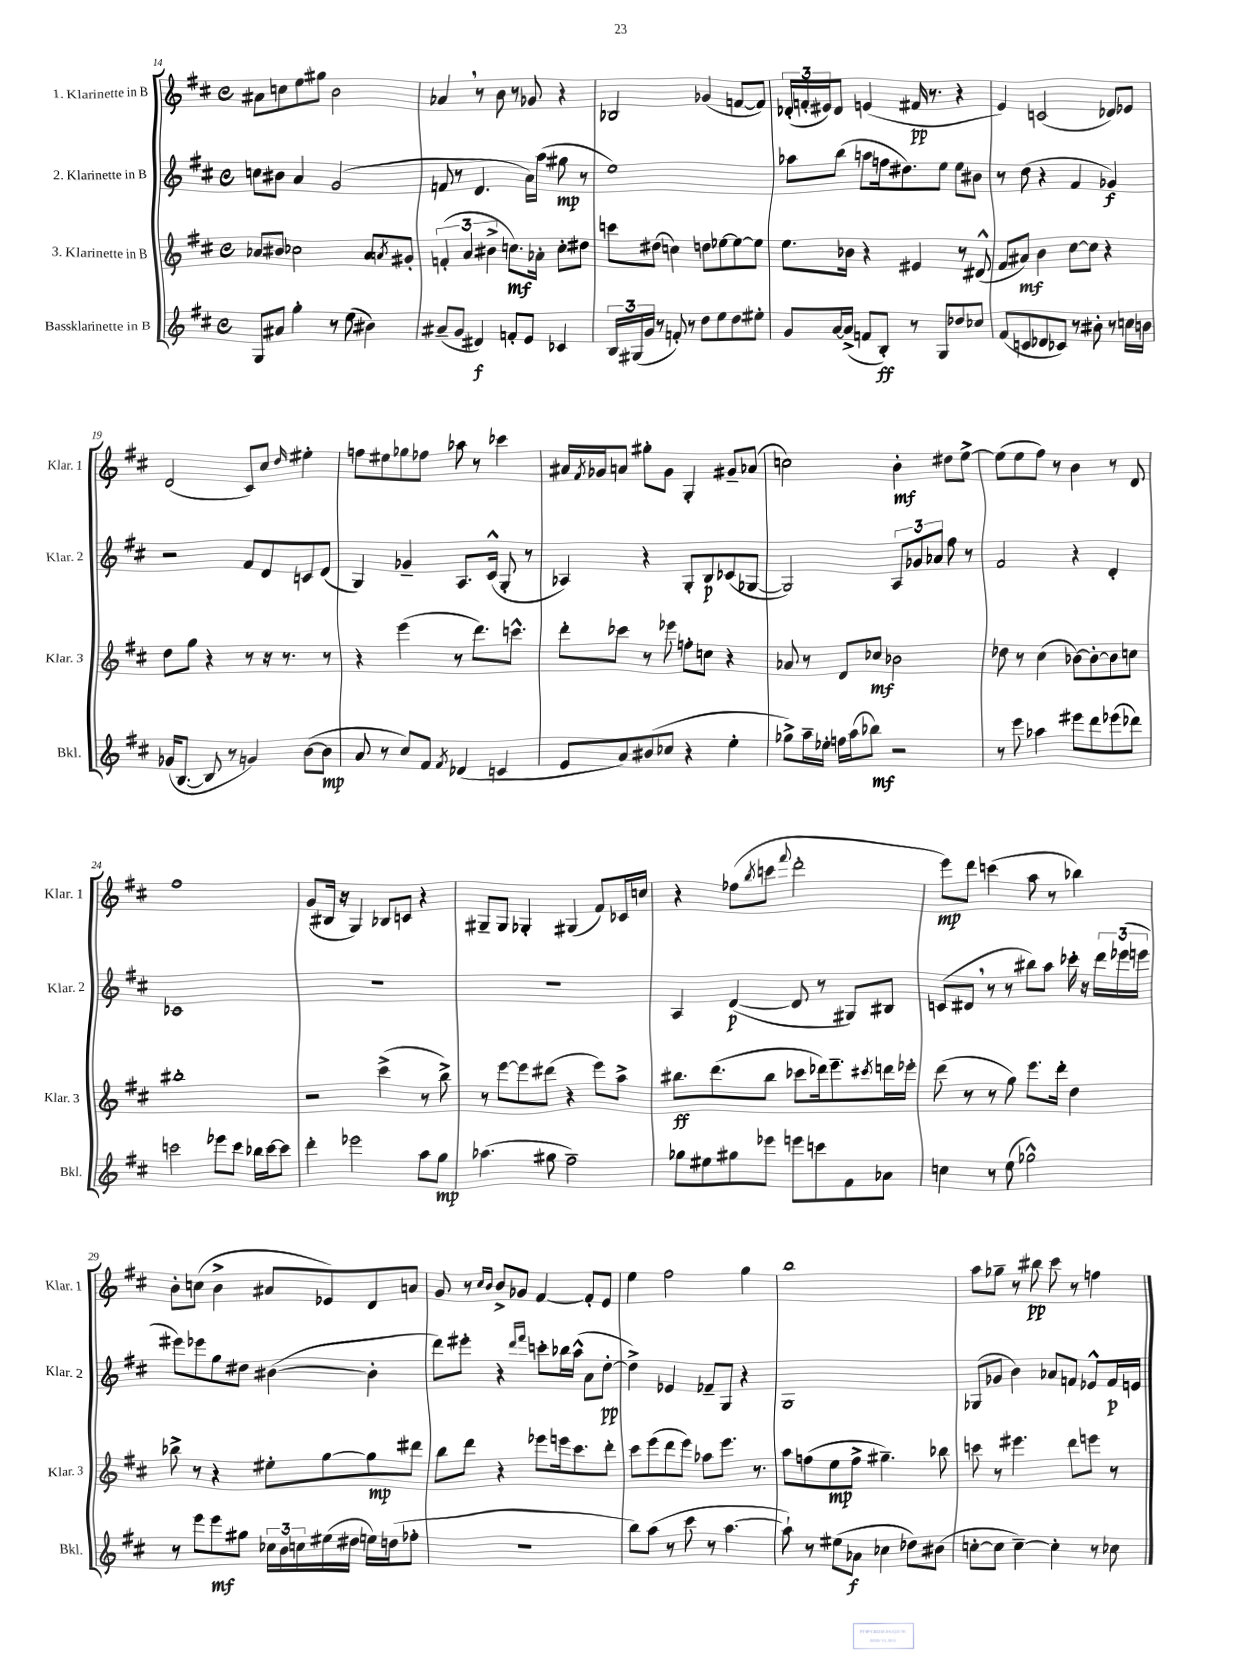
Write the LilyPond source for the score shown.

<<
\new StaffGroup <<
\new Staff = "s0" \with { instrumentName = "1. Klarinette in B" shortInstrumentName = "Klar. 1" } {
    \clef treble \key d \major \defaultTimeSignature \time 4/4
    ais'8 c''8 e''8 gis''8 b'2 |
    aes'4 \breathe r8 b'8 r8 ges'8 r4 |
    bes2 ges'4( f'8~ f'8) |
    \tuplet 3/2 { des'16-.( f'16-. eis'16) } des'8 e'4( fis'16\pp r8. r4 |
    e'4) c'2( des'8) ees'8 |
    d'2( cis'8) cis''8 \grace { d''16 } eis''4-. |
    f''8 eis''8 ges''8 fes''8 aes''8 r8 ces'''4 |
    ais'16 \acciaccatura { fis'8 } ges'16 a'8 gis''8-. ges'8 g4-. gis'8-- aes'8( |
    c''2) b'4-.\mf dis''8 e''8~-> |
    e''8( e''8 fis''8) r8 b'4 r8 d'8 |
    fis''1 |
    g'8( bis16 r16 g4) bes8 c'8 r4 |
    gis8-- gis8 ges4-. gis4( fis'8) ces'16 c''16 |
    r4 fes''8( \acciaccatura { b''8 } c'''8 \appoggiatura { fis'''8 } d'''2-. |
    e'''8\mp) d'''8 c'''4( a''8 r8 bes''4) |
    b'8-. c''8( b'4-> ais'8 ees'8) d'8 a'8 |
    g'8 r8 \grace { cis''16 b'16 } b'8-> ges'8 fis'4~ fis'8-. e'8 |
    e''4 fis''2 g''4 |
    b''1 |
    a''8 ges''8-- r8 bis''8\pp cis'''8 r8 f''4 \bar "|." |
}
\new Staff = "s1" \with { instrumentName = "2. Klarinette in B" shortInstrumentName = "Klar. 2" } {
    \clef treble \key d \major \defaultTimeSignature \time 4/4
    c''8 bis'8 a'4 g'2( |
    f'8 r8 d'4. a'16) a''16( gis''8\mp r8 |
    e''1) |
    aes''8 b''8( a''8 f''16 dis''8.) e''8 e''8 bis'8 |
    r8 d''8( r4 fis'4 ges'4\f) |
    r2 fis'8 d'8 c'8 d'8( |
    g4) ges'4-- a8. cis'16-^( g8-. r8 |
    aes4) r4 g8-. b8\p ces'8( ges8~ |
    ges2) \tuplet 3/2 { a8 ges'8 aes'8 } fis''8 r8 |
    fis'2 r4 d'4-. |
    ces'1 |
    R1 |
    R1 |
    a4 d'4~\p( d'8 r8 gis8) bis8 |
    c'8( dis'8 \breathe r8 r8 bis''8) a''8 ces'''16-. r16 \tuplet 3/2 { d'''16 ees'''16( e'''16 } |
    eis'''8) ees'''8 g''8 dis''8 bis'4~( bis'4-. |
    d'''8) eis'''8-. r4 \grace { d'''16 fis'''16 } c'''8-. bes''16 a''16-^( a'8 d''8~-.\pp |
    d''4->) ees'4 fes'8-- g8 r4 |
    g1 |
    ges8( ges'8 b'4) aes'8 f'8 ees'8-^ f'16\p e'16 \bar "|." |
}
\new Staff = "s2" \with { instrumentName = "3. Klarinette in B" shortInstrumentName = "Klar. 3" } {
    \clef treble \key d \major \defaultTimeSignature \time 4/4
    aes'8 bis'8 ces''2 aes'8 \acciaccatura { a'8 } gis'8-. |
    \tuplet 3/2 { f'4-.( a'4 bis'4-> } c''8.\mf) aes'16-. c''8-. dis''8 |
    c'''8 dis''8( c''4) d''8 ees''8~ ees''8~ ees''8 |
    e''8. bes'16 r4 eis'4 r8 dis'8-^( |
    fis'8 ais'8\mf) b'4 cis''8~ cis''8 r4 |
    d''8 g''8 r4 r8 r16 r8. r8 |
    r4 e'''4( r8 d'''8.) c'''8.-^ |
    d'''8-. ces'''8 r8 ees'''8 f''8-. c''8 r4 |
    aes'8 r8 d'8 ces''8\mf bes'2 |
    des''8 r8 cis''4( bes'8~) bes'8~-. bes'8 c''8 |
    bis''1-. |
    r2 cis'''4->( r8 b''8->) |
    r8 e'''8~ e'''8 dis'''8( r4 e'''8) a''8-> |
    bis''8.\ff d'''8.( bis''8 ces'''8 des'''16) e'''8.-- \acciaccatura { cis'''8 } d'''16 ees'''16-. |
    d'''8( r8 r8 g''8) e'''8. d'''16-. d''4 |
    bes''8-> r8 r4 eis''8-. g''8~ g''8\mp dis'''8 |
    b''8 d'''8 r4 ees'''8 e'''16 cis'''8. d'''8-. |
    cis'''8 e'''8( d'''8 e'''8) aes''8 e'''8. r8. |
    a''8 f''8( e''8\mp f''8-> gis''4.--) bes''8 |
    c'''8 r8 eis'''4. d'''8 e'''8 r8 \bar "|." |
}
\new Staff = "s3" \with { instrumentName = "Bassklarinette in B" shortInstrumentName = "Bkl." } {
    \clef treble \key d \major \defaultTimeSignature \time 4/4
    g8 ais'8 g''4-. r8 e''8( bis'4) |
    ais'8--( g'8 dis'4\f) f'8-. e'8 ces'4 |
    \tuplet 3/2 { b16 gis16( g'16 } r8 f'8-.) r8 d''8 e''8 d''8 eis''8-. |
    g'8 a'16~ a'16->( f'8 b8-.\ff) r8 g8 des''8 ces''8 |
    fis'8( c'8 des'8 ces'8) r8 bis'8-. r8 c''16 b'16 |
    ges'16( b8.~ b8 r8 g'4) b'8~( b'8\mp |
    a'8 r8 cis''8) fis'8 \acciaccatura { fis'8 } des'4( c'4 |
    e'8 a'8) bis'8( ces''8 r4 e''4-. |
    ges''8->) a''16-- ees''16-. f''16 a''16( bes''8\mf) r2 |
    r8 e'''8 aes''4 eis'''8 d'''8 ees'''8( des'''8) |
    c'''2 ees'''8 c'''8 bes''16 c'''16~ c'''8 |
    d'''4-. ees'''2 a''8 g''8\mp |
    aes''4.( gis''8 fis''2--) |
    ges''8 eis''8 gis''8 ees'''8 e'''8 c'''8 fis'8 aes'8 |
    c''4 r8 e''8( ges''2-^) |
    r8 e'''8 e'''8\mf gis''8 \tuplet 3/2 { ces''16 b'16 c''16 } eis''16( dis''16 e''16) d''16( fes''8-. |
    R1 |
    b''8) a''8( r8 cis'''8 r8 a''4.~ |
    a''8-!) r8 eis''8( aes'8\f ces''4 des''8) bis'8( |
    c''8~-. c''8 c''4~--) c''4-. r8 ces''8 \bar "|." |
}
>>
>>
\layout { \context { \Score currentBarNumber = #14 } }
